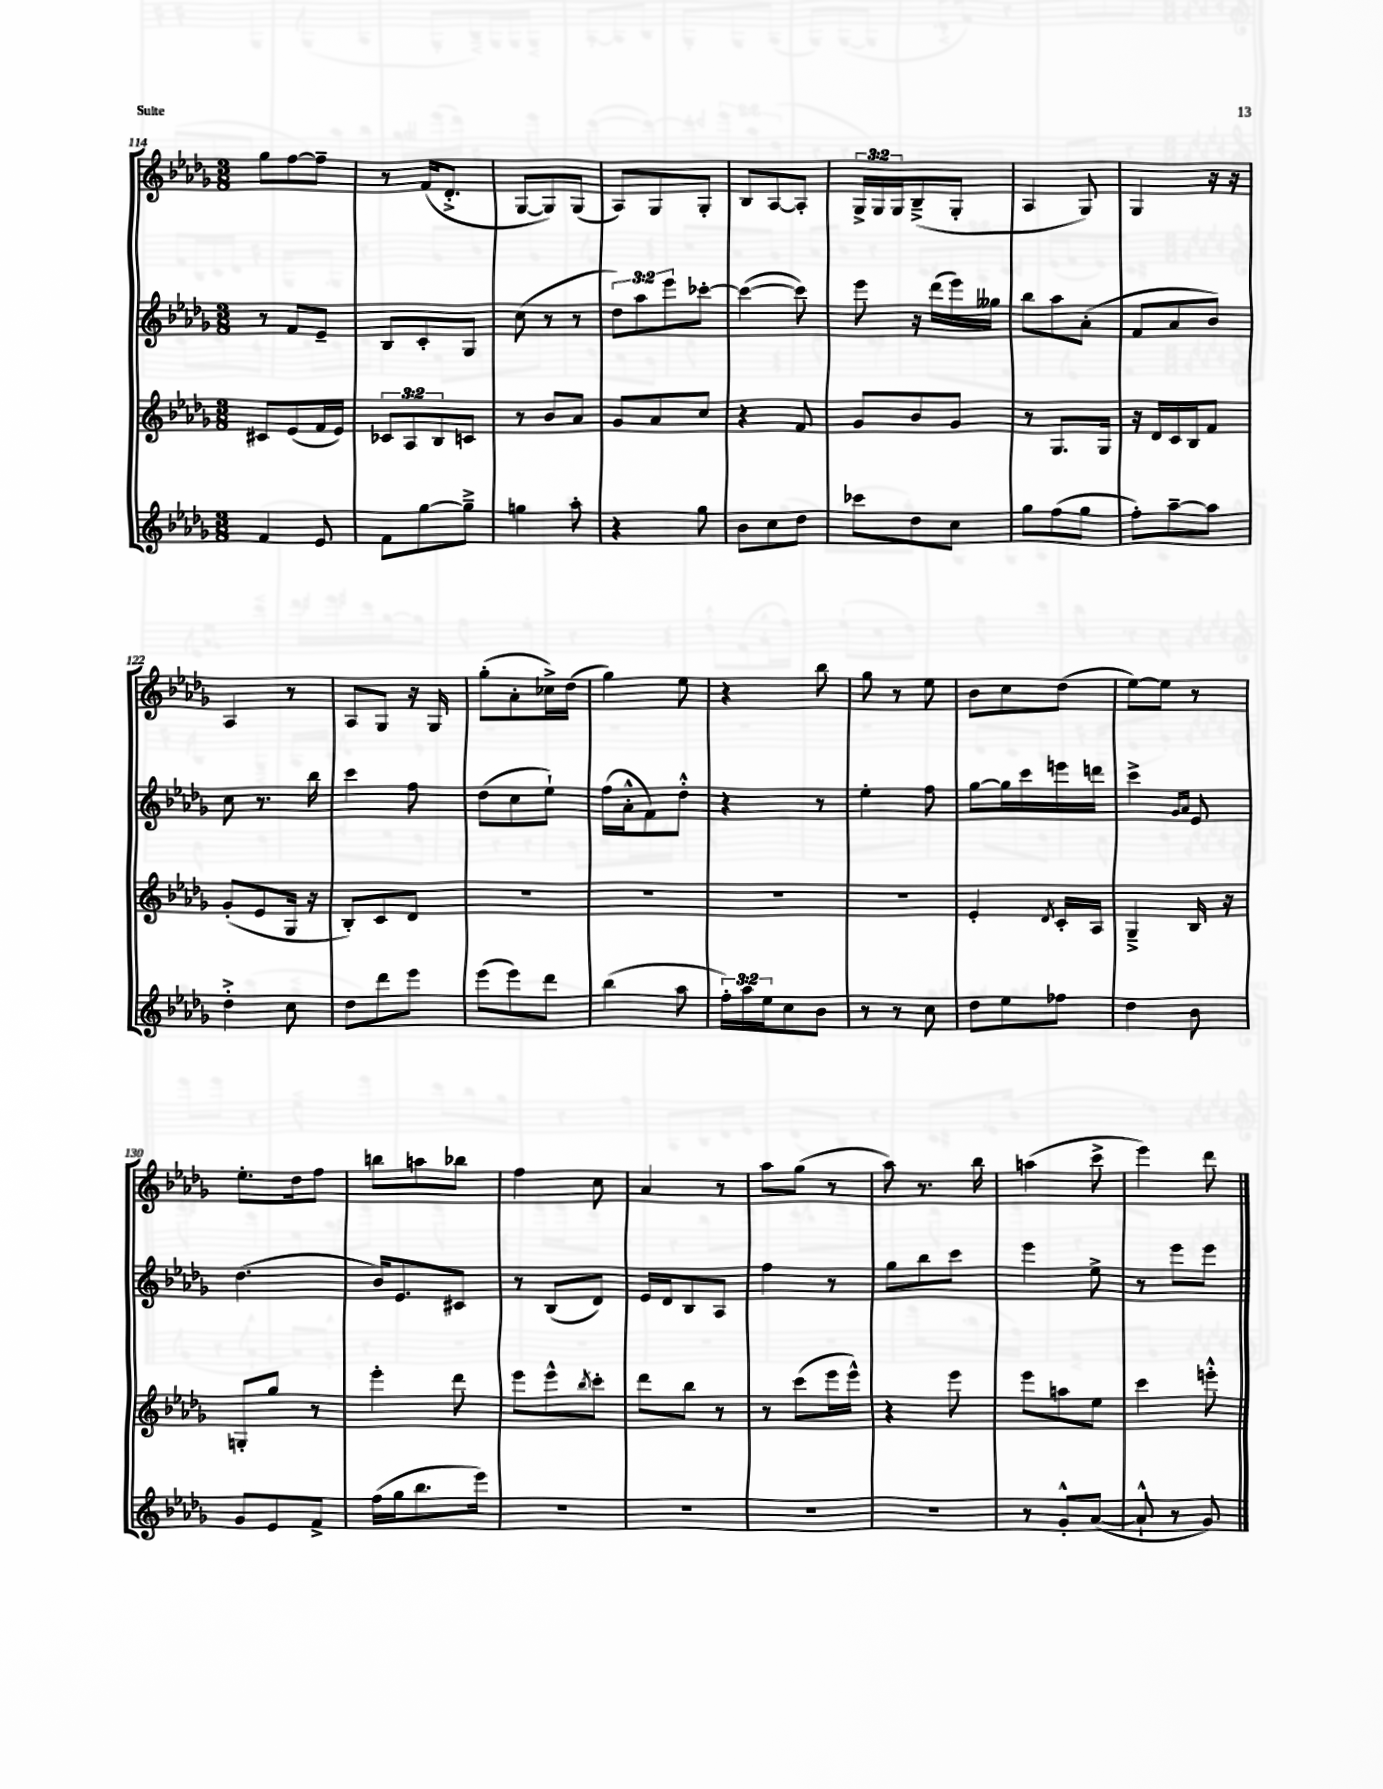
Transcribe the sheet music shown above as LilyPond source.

<<
\new StaffGroup <<
\new Staff = "s0" {
    \clef treble \key des \major \numericTimeSignature \time 3/8 \override Staff.TupletNumber.text = #tuplet-number::calc-fraction-text
    ges''8 f''8~ f''8-- |
    r8 f'16( des'8.-.-> |
    ges8~ ges8) ges8( |
    aes8) ges8 ges8-. |
    bes8 aes8~ aes8-. |
    \tuplet 3/2 { ges16-> ges16 ges16 } bes8--->( ges8-. |
    aes4 ges8) |
    ges4 r16 r16 |
    aes4 r8 |
    aes8 ges8 r16 ges16 |
    ges''8-.( aes'8-. ces''16->) des''16( |
    ges''4) ees''8 |
    r4 bes''8 |
    ges''8 r8 ees''8 |
    bes'8 c''8 des''8( |
    ees''8~) ees''8 r8 |
    ees''8.-. des''16 f''8 |
    b''8 a''8 bes''8 |
    f''4 c''8 |
    aes'4 r8 |
    aes''8 ges''8( r8 |
    aes''8) r8. bes''16 |
    a''4( c'''8-> |
    ees'''4) des'''8 \bar "|." |
}
\new Staff = "s1" {
    \clef treble \key des \major \numericTimeSignature \time 3/8 \override Staff.TupletNumber.text = #tuplet-number::calc-fraction-text
    r8 f'8 ees'8-- |
    bes8 c'8-. ges8 |
    c''8( r8 r8 |
    \tuplet 3/2 { des''8) aes''8 ees'''8 } ces'''8~-. |
    ces'''4~( ces'''8) |
    ees'''8 r16 des'''16( ees'''16) geses''16 |
    bes''8 aes''8 aes'8-.( |
    f'8 aes'8 bes'8) |
    c''8 r8. bes''16 |
    c'''4 f''8 |
    des''8( c''8 ees''8-!) |
    f''16( aes'16-.-^ f'8) des''8-.-^ |
    r4 r8 |
    ees''4-. f''8 |
    ges''8~ ges''16 c'''16 e'''16 d'''16 |
    c'''4-> \grace { ges'16 aes'16 } ees'8 |
    des''4.( |
    bes'16) ees'8. cis'8 |
    r8 bes8( des'8) |
    ees'16 des'16 bes8 aes8 |
    f''4 r8 |
    ges''8 bes''8 c'''8 |
    ees'''4 ees''8-> |
    r8 ees'''8 ees'''8 \bar "|." |
}
\new Staff = "s2" {
    \clef treble \key des \major \numericTimeSignature \time 3/8 \override Staff.TupletNumber.text = #tuplet-number::calc-fraction-text
    cis'8 ees'8( f'16 ees'16) |
    \tuplet 3/2 { ces'8 aes8 bes8 } c'8 |
    r8 bes'8 aes'8 |
    ges'8 aes'8 c''8 |
    r4 f'8 |
    ges'8 bes'8 ges'8 |
    r8 ges8. ges16 |
    r16 des'16 c'16 bes16 f'8 |
    ges'8-.( ees'8 ges16 r16 |
    bes8-.) c'8 des'8 |
    R4. |
    R4. |
    R4. |
    R4. |
    ees'4-. \acciaccatura { des'8 } c'16-. aes16 |
    ges4---> bes16 r16 |
    g8-. ges''8 r8 |
    ees'''4-. des'''8 |
    ees'''8 ees'''8-^ \acciaccatura { bes''8 } c'''8-. |
    des'''8 bes''8 r8 |
    r8 c'''8( ees'''16 ees'''16-^) |
    r4 ees'''8 |
    ees'''8 a''8 ees''8 |
    c'''4 e'''8-.-^ \bar "|." |
}
\new Staff = "s3" {
    \clef treble \key des \major \numericTimeSignature \time 3/8 \override Staff.TupletNumber.text = #tuplet-number::calc-fraction-text
    f'4 ees'8 |
    f'8 ges''8~ ges''8---> |
    g''4 aes''8-. |
    r4 ges''8 |
    bes'8 c''8 des''8 |
    ces'''8 des''8 c''8 |
    ges''8 f''8( ges''8 |
    f''8-.) aes''8~-- aes''8 |
    des''4-.-> c''8 |
    des''8 des'''8 ees'''8 |
    ees'''8( ees'''8) des'''8 |
    bes''4( aes''8 |
    \tuplet 3/2 { f''16-.) aes''16 ees''16 } c''8 bes'8 |
    r8 r8 c''8 |
    des''8 ees''8 fes''8 |
    des''4 bes'8 |
    ges'8 ees'8 f'8-> |
    f''16( ges''16 bes''8. ees'''16) |
    R4. |
    R4. |
    R4. |
    R4. |
    r8 ges'8-.-^ aes'8~( |
    aes'8-!-^ r8 ges'8) \bar "|." |
}
>>
>>
\layout { \context { \Score currentBarNumber = #114 } }
